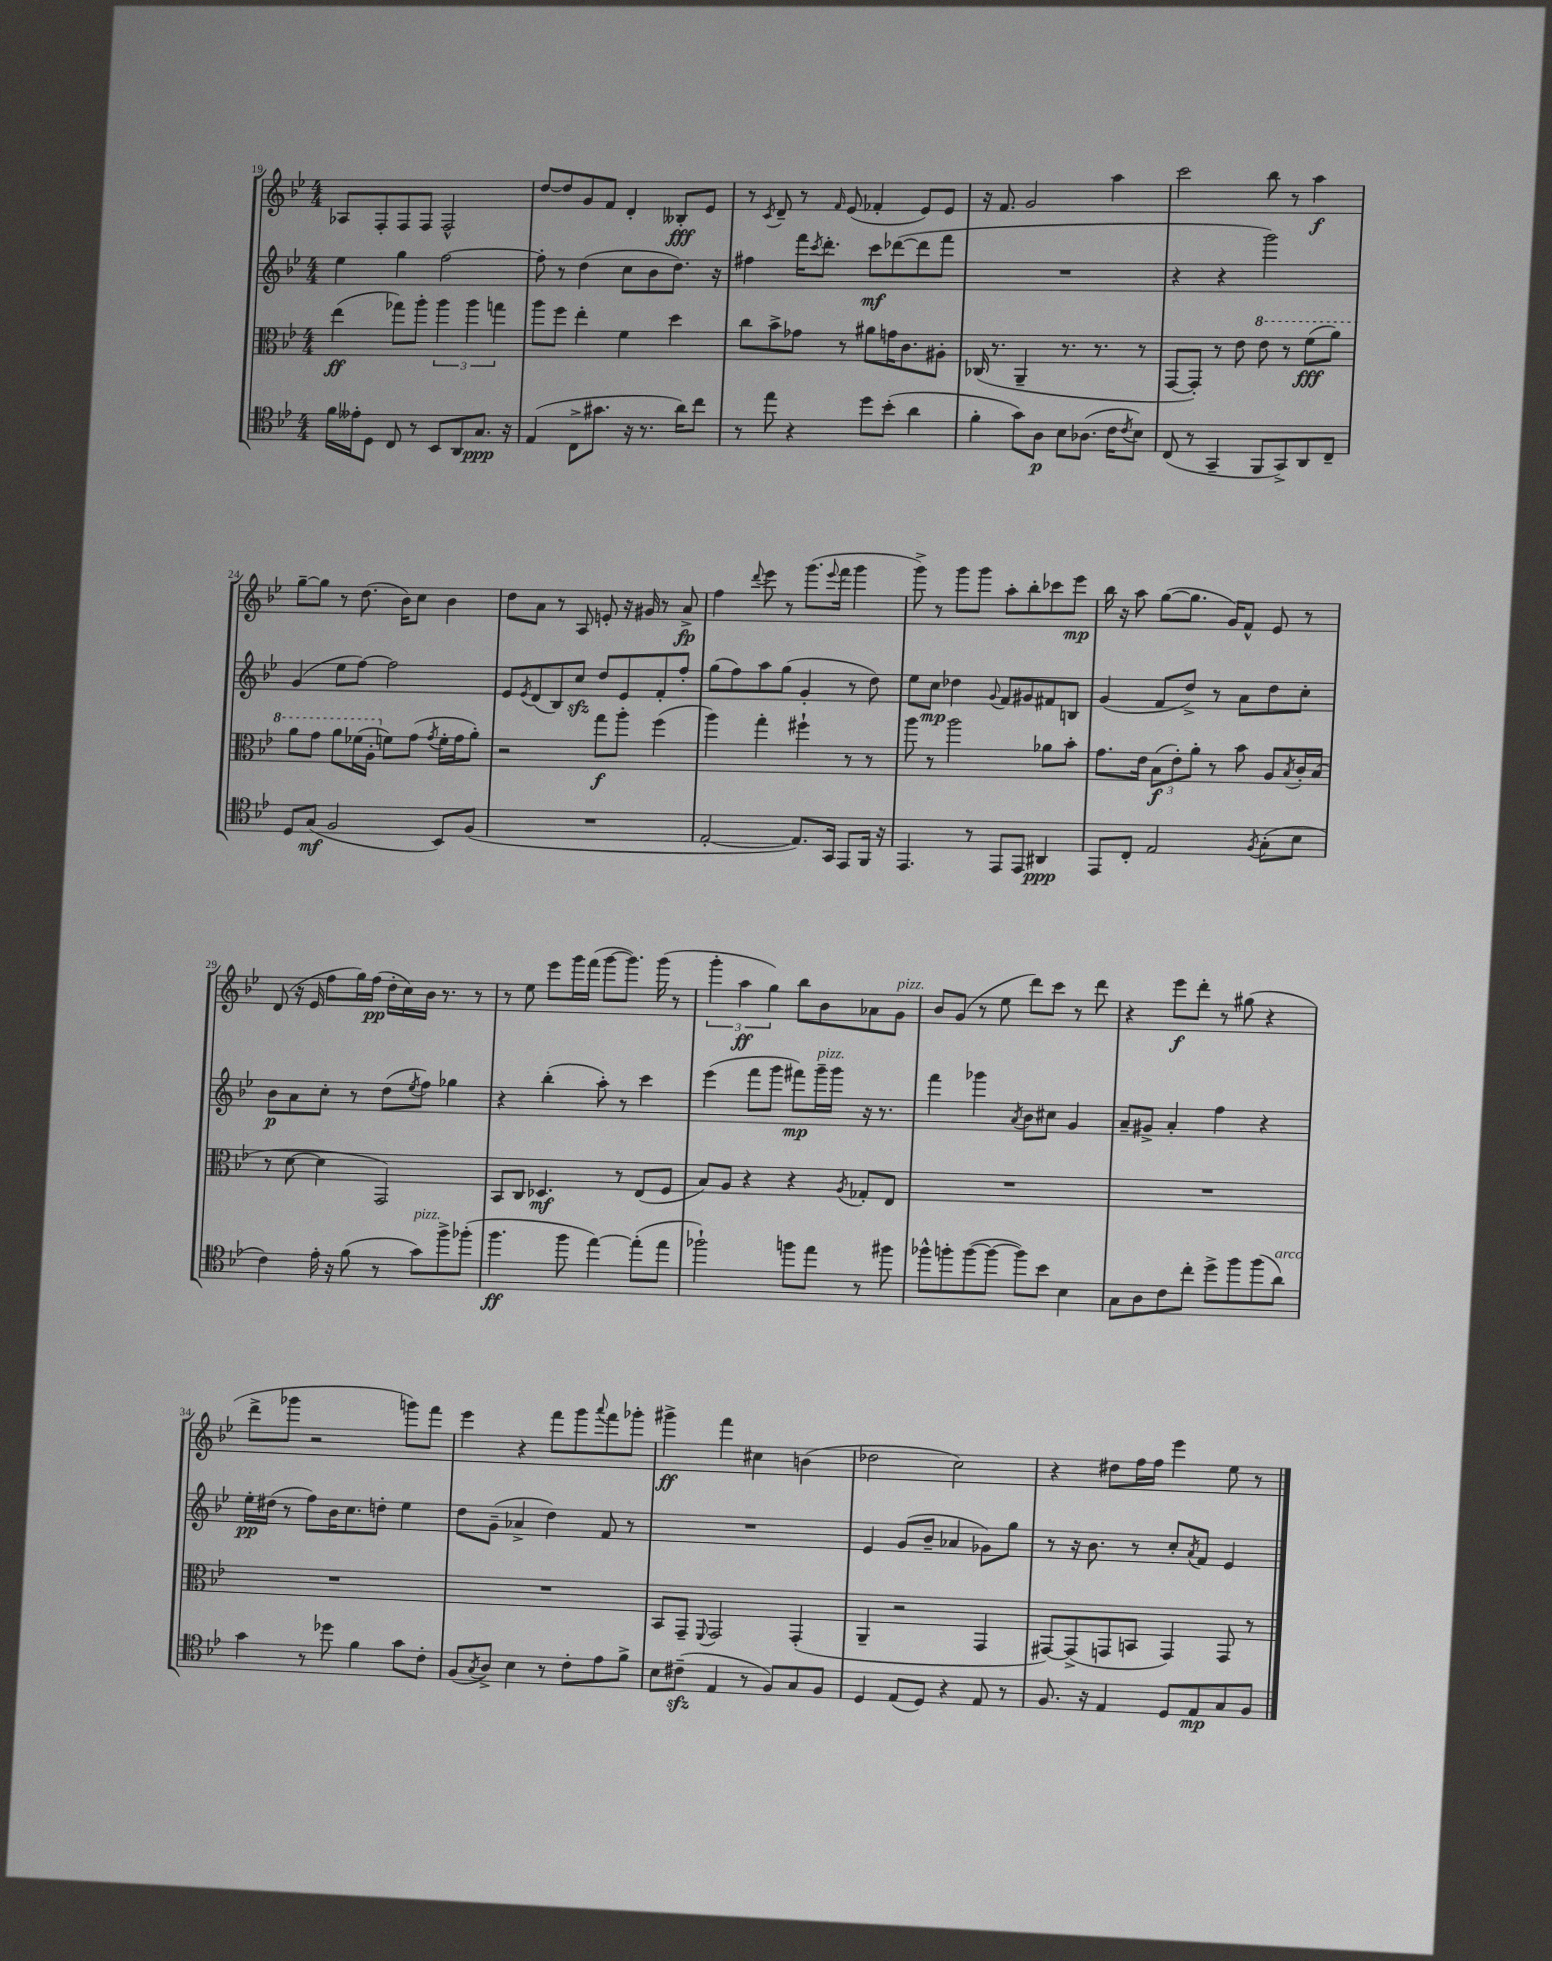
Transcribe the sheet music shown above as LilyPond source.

<<
\new StaffGroup <<
\new Staff = "s0" {
    \clef treble \key bes \major \numericTimeSignature \time 4/4
    aes8 f8-. f8 f8 f2-^ |
    d''8~ d''8 g'8 f'8 d'4-. beses8-.\fff ees'8 |
    r8 \acciaccatura { c'8 } d'8-- r8 \grace { f'16 } ees'8( fes'4-. ees'8) ees'8 |
    r16 f'8. g'2 a''4 |
    c'''2 bes''8 r8 a''4\f |
    g''8~-- g''8 r8 d''8.( bes'16) c''8 bes'4 |
    d''8 a'8 r8 a8 e'8-. r16 gis'16 r8 a'8->\fp |
    f''4 \appoggiatura { d'''8 } ees'''8 r8 g'''8.( \appoggiatura { ees'''8 } f'''16 g'''4 |
    g'''8->) r8 g'''8 g'''8 a''8-. bes''8-. ces'''8 ees'''8\mp |
    bes''16 r16 a''8 g''8~( g''8. g'16) f'8-^ ees'8 r8 |
    d'8( r16 ees'16 f''8 g''16) f''16\pp( d''16-. c''16) bes'16 r8. r8 |
    r8 ees''8 ees'''8 g'''16 f'''16( g'''8~ g'''8.) g'''16( r8 |
    \tuplet 3/2 { g'''4-. a''4\ff g''4) } bes''8 bes'8 aes'8 g'8^\markup { \italic "pizz." } |
    bes'8 g'8( r8 ees''8 d'''8) c'''8 r8 d'''8 |
    r4 ees'''8\f d'''8-. r8 gis''8( r4 |
    d'''8-> ges'''8 r2 g'''8) f'''8 |
    ees'''4 r4 f'''8 g'''8 \appoggiatura { a'''8 } f'''8 ges'''8-. |
    gis'''4->\ff f'''4 cis''4 b'4( |
    des''2 c''2) |
    r4 dis''8 f''16 f''16 ees'''4 ees''8 r8 \bar "|." |
}
\new Staff = "s1" {
    \clef treble \key bes \major \numericTimeSignature \time 4/4
    ees''4 g''4 f''2~ |
    f''8-. r8 d''4( c''8 bes'8 d''8.) r16 |
    fis''4 f'''16 \acciaccatura { c'''8 } d'''8.-. c'''8\mf des'''8~( des'''8 f'''8 |
    R1 |
    r4 r4 g'''2) |
    g'4( ees''8 f''8~) f''2 |
    ees'8 \acciaccatura { ees'8 } d'8( bes8) c''8\sfz d''8 ees'8 f'8-. f''8-. |
    g''8( f''8) a''8 g''8( g'4-. r8 d''8) |
    ees''8 c''8\mp des''4 \appoggiatura { g'8 } f'8 gis'8 fis'8 b8 |
    g'4( f'8 d''8->) r8 a'8 d''8 c''8-. |
    bes'8\p a'8 c''8-. r8 d''8( \acciaccatura { ees''8 } f''8) ges''4 |
    r4 bes''4-.( a''8-.) r8 c'''4 |
    ees'''4( f'''8 g'''8 fis'''8\mp) g'''16--^\markup { \italic "pizz." } g'''16 r16 r8. |
    f'''4 ges'''4 \acciaccatura { a'8 } bes'8 cis''8 g'4 |
    a'8-- gis'8-> a'4-. f''4 r4 |
    ees''16-.\pp dis''16( r8 f''8) bes'16 c''8. d''8-. ees''4 |
    d''8 g'8--( aes'4-> d''4) f'8 r8 |
    R1 |
    ees'4 g'8( bes'8-- aes'4 ges'8) g''8 |
    r8 r16 bes'8. r8 c''8-. \acciaccatura { a'8 } f'8 ees'4 \bar "|." |
}
\new Staff = "s2" {
    \clef alto \key bes \major \numericTimeSignature \time 4/4
    ees''4\ff( ges''8) a''8-. \tuplet 3/2 { a''4 a''4 g''4 } |
    a''8 f''8 ees''4-. f'4 d''4 |
    c''8 bes'8-> ges'8 r8 ais'8 g'16 c'8. ais8-. |
    ces16( r8. a,4-- r8. r8. r8 |
    g,8~ g,8-.) r8 ees'8 \ottava #1 ees''8 r8 f''8\fff( a''8) |
    a''8 g''8 a''8 fes''16( a'16-. \ottava #0 f'!8) g'8( \acciaccatura { g'8 } f'16-. g'16 a'8-.) |
    r2 g''8\f a''8-. f''4( |
    a''4) g''4-. fis''4-! r8 r8 |
    a''8 r8 a''2 aes'8 bes'8-. |
    g'8. ees'16 \tuplet 3/2 { bes8\f( ees'8-.) a'8-. } r8 bes'8 a8 \acciaccatura { bes8 } c'16-. bes16( |
    r8 d'8~ d'4 g,2) |
    bes,8 c8 des4.\mf r8 ees8( f8 |
    bes8) a8 r4 r4 \acciaccatura { a8 } ges8-. ees8 |
    R1 |
    R1 |
    R1 |
    R1 |
    bes,8 g,8-- \appoggiatura { f,8 } g,2 g,4-.( |
    a,4-- r2 g,4 |
    gis,8~) gis,8->( g,8 b,8 g,4) g,8 r8 \bar "|." |
}
\new Staff = "s3" {
    \clef tenor \key bes \major \numericTimeSignature \time 4/4
    f'16 eeses'16-. d8 c8 r8 bes,8 a,8 g8.\ppp r16 |
    ees4( c8-> gis'8. r16 r8. a'16) c''8 |
    r8 ees''8 r4 d''8 bes'8-.( a'4 |
    f'4-. g'8) a8\p bes8 aes8.( c'16 \acciaccatura { c'8 } bes8) |
    c8( r8 g,4-- f,8 g,8->) a,8 c8-- |
    d8 g8\mf( f2 bes,8) f8( |
    R1 |
    ees2~-. ees8.) g,16 ees,8 f,16 r16 |
    ees,4. r8 ees,8 ees,8 ais,4\ppp |
    ees,8 c8-. ees2 \acciaccatura { f8 } g8-.( bes8 |
    c'4) ees'16-. r16 f'8( r8 g'8^\markup { \italic "pizz." }) f''8-> fes''8-.( |
    f''4.\ff f''8 ees''4~) ees''8-.( ees''8 |
    fes''2-!) f''8 ees''8 r8 fis''8 |
    fes''8-^ f''8-. f''8~( f''8~ f''8) bes'8 bes4 |
    g8 a8 c'8 c''8-. d''8-> f''8 f''8( a'8^\markup { \italic "arco" }) |
    g'4 r8 des''8 f'4 g'8 c'8-. |
    f8( \acciaccatura { g8 } a8->) bes4 r8 c'8-. ees'8 f'8-> |
    bes8 cis'8--\sfz( ees4 r8 f8) g8 f8 |
    d4 ees8( d8) r4 ees8 r8 |
    f8. r16 ees4 d8 ees8\mp g8 f8 \bar "|." |
}
>>
>>
\layout { \context { \Score currentBarNumber = #19 } }
